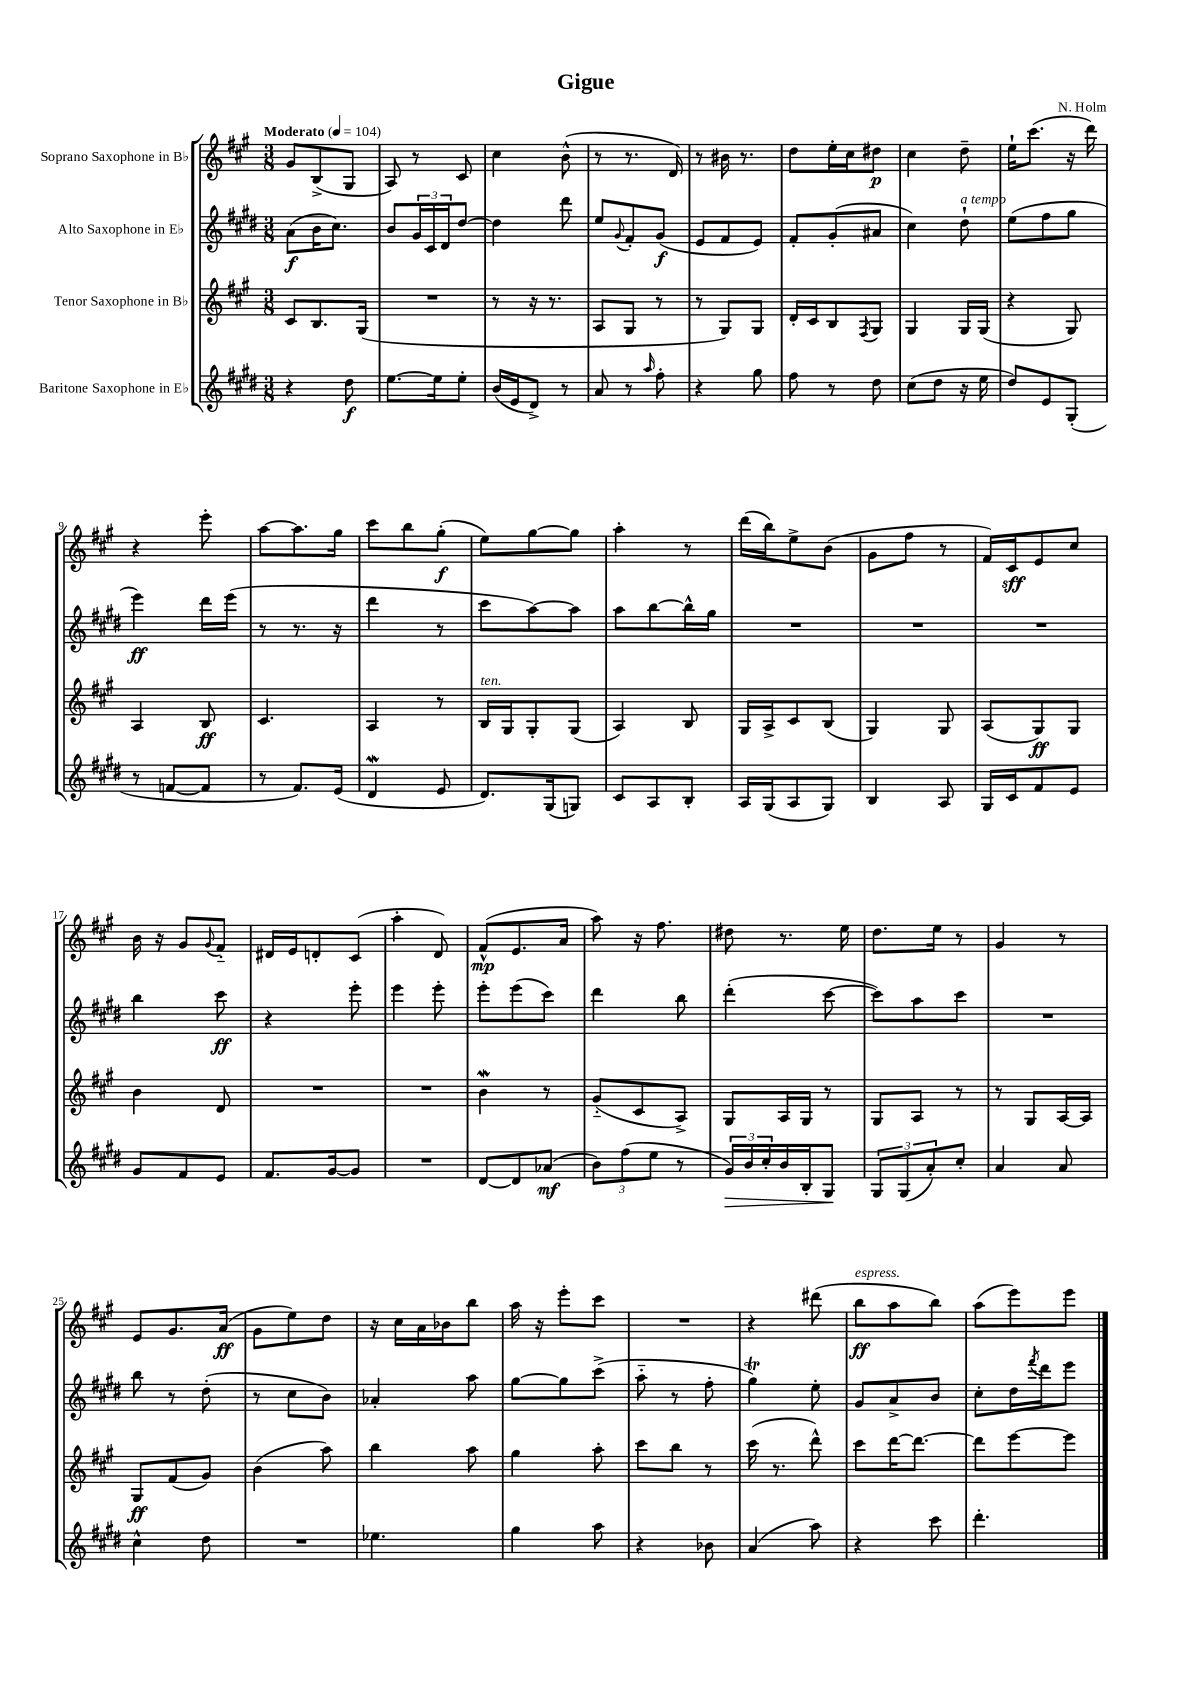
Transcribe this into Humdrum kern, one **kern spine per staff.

**kern	**kern	**kern	**kern
*staff4	*staff3	*staff2	*staff1
*clefG2	*clefG2	*clefG2	*clefG2
*k[f#c#g#d#]	*k[f#c#g#]	*k[f#c#g#d#]	*k[f#c#g#]
*M3/8	*M3/8	*M3/8	*M3/8
*MM104	*MM104	*MM104	*MM104
4r	8c#	(8a	8g#
.	8.B	16b	(8B^
.	.	8.cc#)	.
8dd#	.	.	8G#
.	(16G#	.	.
=	=	=	=
[8.ee	4.r	8b	8A)
.	.	24g#	8r
.	.	24c#	.
16ee]	.	.	.
.	.	24d#	.
8ee'	.	[8dd#	8c#
=	=	=	=
(16b	8r	4dd#]	4cc#
16e	.	.	.
8d#^)	16r	.	.
.	8.r	.	.
8r	.	8ddd#	(8b^^
=	=	=	=
8a	8A	8ee	8r
.	.	8qqg#	.
8r	8G#	8f#'	8.r
16qqaa	.	.	.
8ff#'	8r	(8g#	.
.	.	.	16d)
=	=	=	=
4r	8r	8e	8r
.	8G#)	8f#	16b#
.	.	.	8.r
8gg#	8G#	8e)	.
=	=	=	=
8ff#	16d'	8f#'	8dd
.	16c#	.	.
8r	8B	(8g#'	16ee'
.	.	.	16cc#
.	8qF#	.	.
8dd#	8G#	8a#	8dd#
=	=	=	=
(8cc#	4G#	4cc#)	4cc#
8dd#	.	.	.
16r	16G#	8dd#`	8dd~
16ee	(16G#	.	.
=	=	=	=
8dd#)	4r	(8ee	16ee`
.	.	.	(8.ccc#
8e	.	8ff#	.
(8G#'	8G#)	8gg#	16r
.	.	.	16ddd)
=	=	=	=
8r	4A	4eee)	4r
[8f	.	.	.
8f]	8B	16ddd#	8eee'
.	.	(16eee	.
=	=	=	=
8r	4.c#	8r	[8aa
8.f#)	.	8.r	8.aa]
(16e	.	16r	16gg#
=	=	=	=
4d#	4A	4ddd#	8ccc#
.	.	.	8bb
8e	8r	8r	(8gg#'
=	=	=	=
8.d#)	16B	8ccc#	8ee)
.	16G#	.	.
.	8G#'	[8aa)	[8gg#
(16G#	.	.	.
8G)	(8G#	8aa]	8gg#]
=	=	=	=
8c#	4A)	8aa	4aa'
8A	.	[8bb	.
8B'	8B	16bb^^]	8r
.	.	16gg#	.
=	=	=	=
16A	16G#	4.r	(16ddd
(16G#	16A^	.	16bb)
8A	8c#	.	8ee^
8G#)	(8B	.	(8b
=	=	=	=
4B	4G#)	4.r	8g#
.	.	.	8ff#
8A	8G#	.	8r
=	=	=	=
16G#	(8A	4.r	16f#)
16c#	.	.	16c#
8f#	8G#)	.	8e
8e	8G#	.	8cc#
=	=	=	=
8g#	4b	4bb	16b
.	.	.	16r
8f#	.	.	8g#
.	.	.	8qqg#
8e	8d	8ccc#	8f#'~
=	=	=	=
8.f#	4.r	4r	16d#
.	.	.	16e
.	.	.	8d'
[16g#	.	.	.
8g#]	.	8eee'	(8c#
=	=	=	=
4.r	4.r	4eee	4aa'
.	.	8eee'	8d)
=	=	=	=
[8d#	4b	8eee'	(8f#^^
8d#]	.	(8eee	8.e
(8a-	8r	8ccc#)	.
.	.	.	16a
=	=	=	=
12b)	(8g#'~	4ddd#	8aa)
(12ff#	.	.	.
.	8c#	.	16r
12ee	.	.	.
.	.	.	8.ff#
8r	8A^)	8bb	.
=	=	=	=
24g#)	8G#	(4ddd#'	8dd#
24b	.	.	.
24cc#'	.	.	.
16b	16A	.	8.r
16B'	16G#	.	.
8G#	8r	[8ccc#	.
.	.	.	16ee
=	=	=	=
12G#	8G#	8ccc#])	8.dd
(12G#	.	.	.
.	8A	8aa	.
12a')	.	.	.
.	.	.	16ee
8cc#'	8r	8ccc#	8r
=	=	=	=
4a	8r	4.r	4g#
.	8G#	.	.
8a	[16A	.	8r
.	16A]	.	.
=	=	=	=
4cc#^^	8G#	8bb	8e
.	(8f#	8r	8.g#
8dd#	8g#)	(8dd#'	.
.	.	.	(16a
=	=	=	=
4.r	(4b	8r	8g#
.	.	8cc#	8ee)
.	8aa)	8b)	8dd
=	=	=	=
4.ee-	4bb	4a-'	16r
.	.	.	16cc#
.	.	.	16a
.	.	.	16b-
.	8aa	8aa	8bb
=	=	=	=
4gg#	4gg#	[8gg#	16aa
.	.	.	16r
.	.	8gg#]	8eee'
8aa	8aa'	(8ccc#^	8ccc#
=	=	=	=
4r	8ccc#	8aa'~	4.r
.	8bb	8r	.
8b-	8r	8ff#'	.
=	=	=	=
(4a	(16ccc#	4gg#)	4r
.	8.r	.	.
8aa)	8ddd^^)	8ee'	(8ddd#
=	=	=	=
4r	8ccc#	8g#	8bb
.	[16ddd	8a^	8aa
.	8.ddd_	.	.
8ccc#	.	8b	8bb)
=	=	=	=
4.ddd#'	8ddd]	8cc#'	(8aa
.	[8eee	16dd#	8eee)
.	.	8qfff#	.
.	.	16ddd#	.
.	8eee]	8eee	8eee
==	==	==	==
*-	*-	*-	*-
